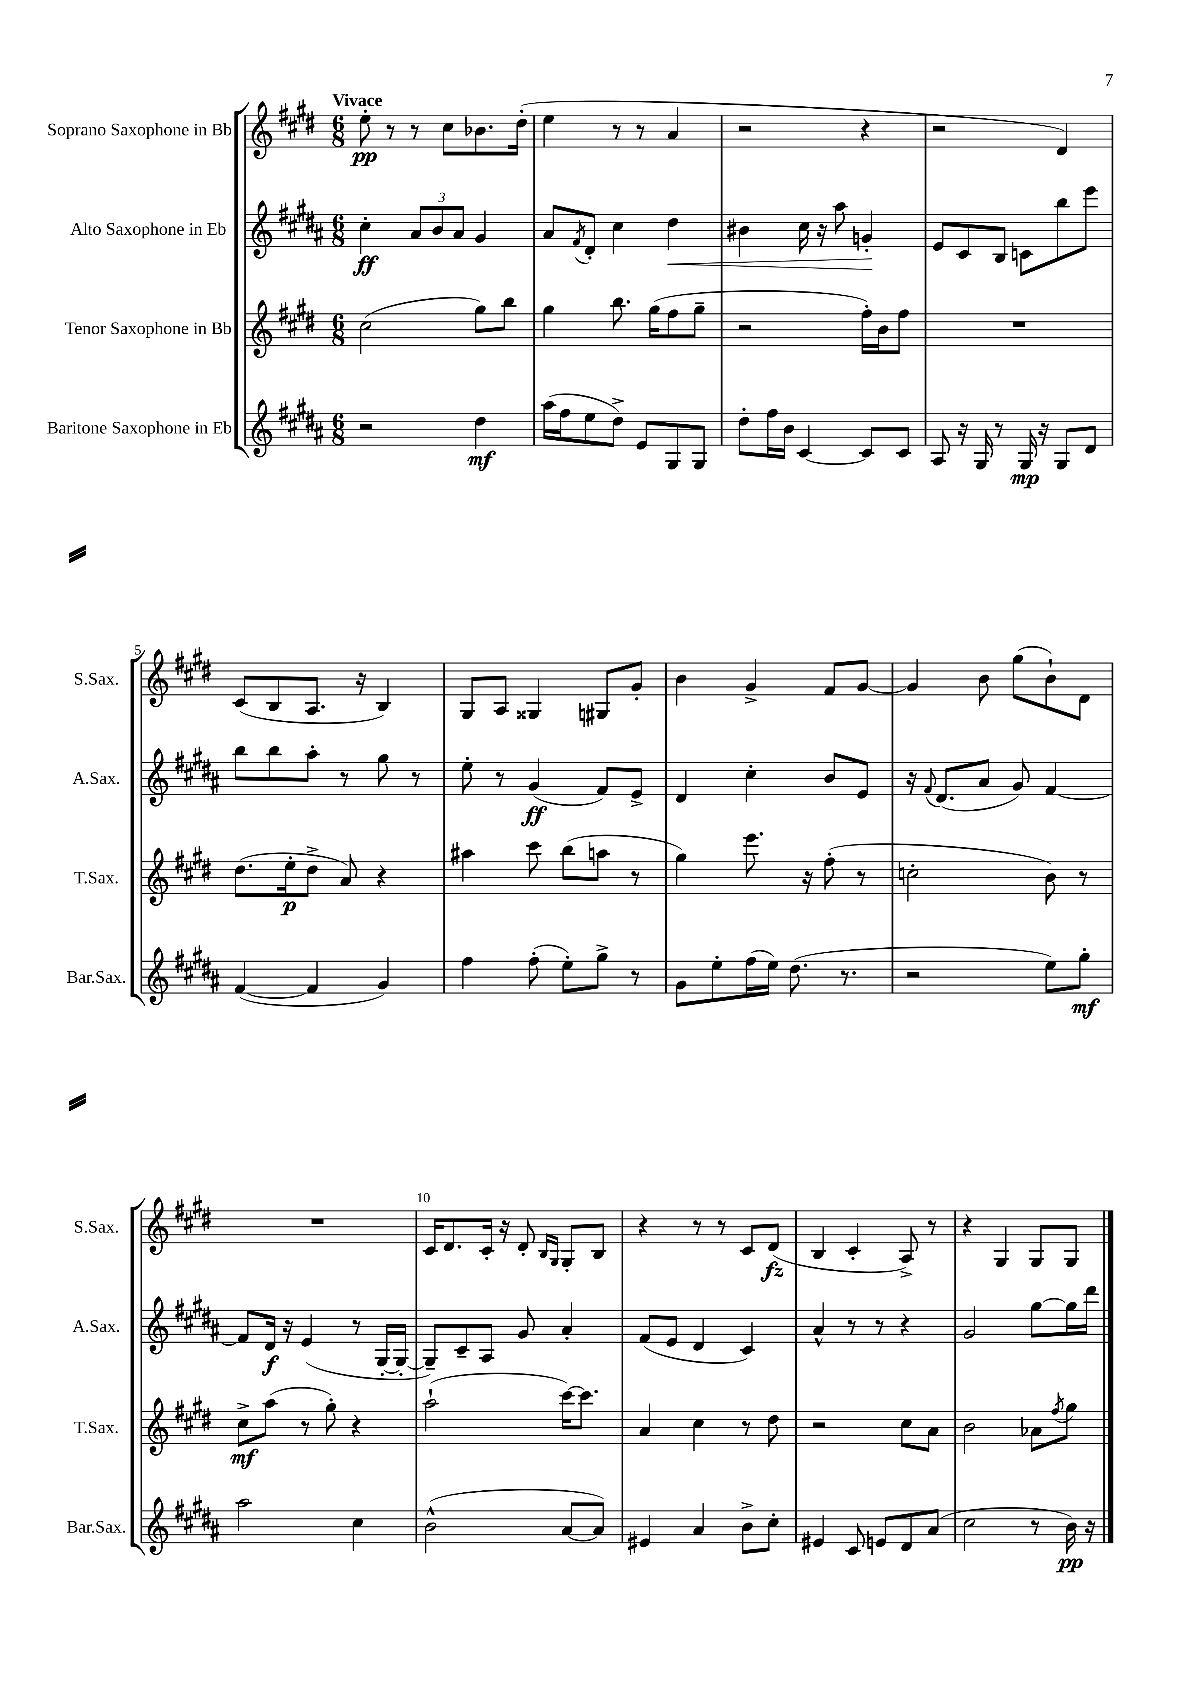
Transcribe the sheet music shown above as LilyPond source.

<<
\new StaffGroup <<
\new Staff = "s0" \with { instrumentName = "Soprano Saxophone in Bb" shortInstrumentName = "S.Sax." } {
    \clef treble \key e \major \numericTimeSignature \time 6/8 \tempo "Vivace"
    e''8-.\pp r8 r8 cis''8 bes'8. dis''16-.( |
    e''4 r8 r8 a'4 |
    r2 r4 |
    r2 dis'4) |
    cis'8( b8 a8. r16 b4) |
    gis8 a8 gisis4 gis8 gis'8-. |
    b'4 gis'4-> fis'8 gis'8~ |
    gis'4 b'8 gis''8( b'8-!) dis'8 |
    R2. |
    cis'16 dis'8. cis'16-. r16 dis'8-. \grace { b16 gis16 } gis8-. b8 |
    r4 r8 r8 cis'8 dis'8\fz( |
    b4 cis'4-. a8->) r8 |
    r4 gis4 gis8 gis8 \bar "|." |
}
\new Staff = "s1" \with { instrumentName = "Alto Saxophone in Eb" shortInstrumentName = "A.Sax." } {
    \clef treble \key b \major \numericTimeSignature \time 6/8
    cis''4-.\ff \tuplet 3/2 { ais'8 b'8 ais'8 } gis'4 |
    ais'8 \acciaccatura { fis'8 } dis'8-. cis''4 dis''4\< |
    bis'4 cis''16 r16 ais''8 g'4-.\! |
    e'8 cis'8 b8 c'8 b''8 e'''8 |
    b''8 b''8 ais''8-. r8 gis''8 r8 |
    e''8-. r8 gis'4\ff( fis'8) e'8-> |
    dis'4 cis''4-. b'8 e'8 |
    r16 \appoggiatura { fis'8 } dis'8.( ais'8 gis'8) fis'4~ |
    fis'8 dis'16\f r16 e'4( r8 gis16~-. gis16~-. |
    gis8--) cis'8-- ais8 gis'8 ais'4-. |
    fis'8( e'8 dis'4 cis'4) |
    ais'4-^ r8 r8 r4 |
    gis'2 gis''8~ gis''16 dis'''16 \bar "|." |
}
\new Staff = "s2" \with { instrumentName = "Tenor Saxophone in Bb" shortInstrumentName = "T.Sax." } {
    \clef treble \key e \major \numericTimeSignature \time 6/8
    cis''2( gis''8) b''8 |
    gis''4 b''8. gis''16( fis''8 gis''8-- |
    r2 fis''16-.) b'16 fis''8 |
    R2. |
    dis''8.( e''16-.\p dis''8-> a'8) r4 |
    ais''4 cis'''8 b''8( a''8 r8 |
    gis''4) e'''8. r16 fis''8-.( r8 |
    c''2-. b'8) r8 |
    cis''8->\mf a''8( r8 gis''8-.) r4 |
    a''2-!( cis'''16~) cis'''8. |
    a'4 cis''4 r8 dis''8 |
    r2 cis''8 a'8 |
    b'2 aes'8 \acciaccatura { fis''8 } gis''8 \bar "|." |
}
\new Staff = "s3" \with { instrumentName = "Baritone Saxophone in Eb" shortInstrumentName = "Bar.Sax." } {
    \clef treble \key b \major \numericTimeSignature \time 6/8
    r2 dis''4\mf |
    ais''16( fis''16 e''8 dis''8->) e'8 gis8 gis8 |
    dis''8-. fis''16 b'16 cis'4~ cis'8 cis'8 |
    ais8 r16 gis16 r8 gis16\mp r16 gis8 dis'8 |
    fis'4~( fis'4 gis'4) |
    fis''4 fis''8-.( e''8-.) gis''8-> r8 |
    gis'8 e''8-. fis''16( e''16) dis''8.( r8. |
    r2 e''8) gis''8-.\mf |
    ais''2 cis''4 |
    b'2-^( ais'8~ ais'8) |
    eis'4 ais'4 b'8-> cis''8-. |
    eis'4 cis'8 e'8 dis'8 ais'8( |
    cis''2 r8 b'16\pp) r16 \bar "|." |
}
>>
>>
\layout { \context { \Score \override BarNumber.break-visibility = ##(#f #t #t) barNumberVisibility = #(every-nth-bar-number-visible 5) } }
